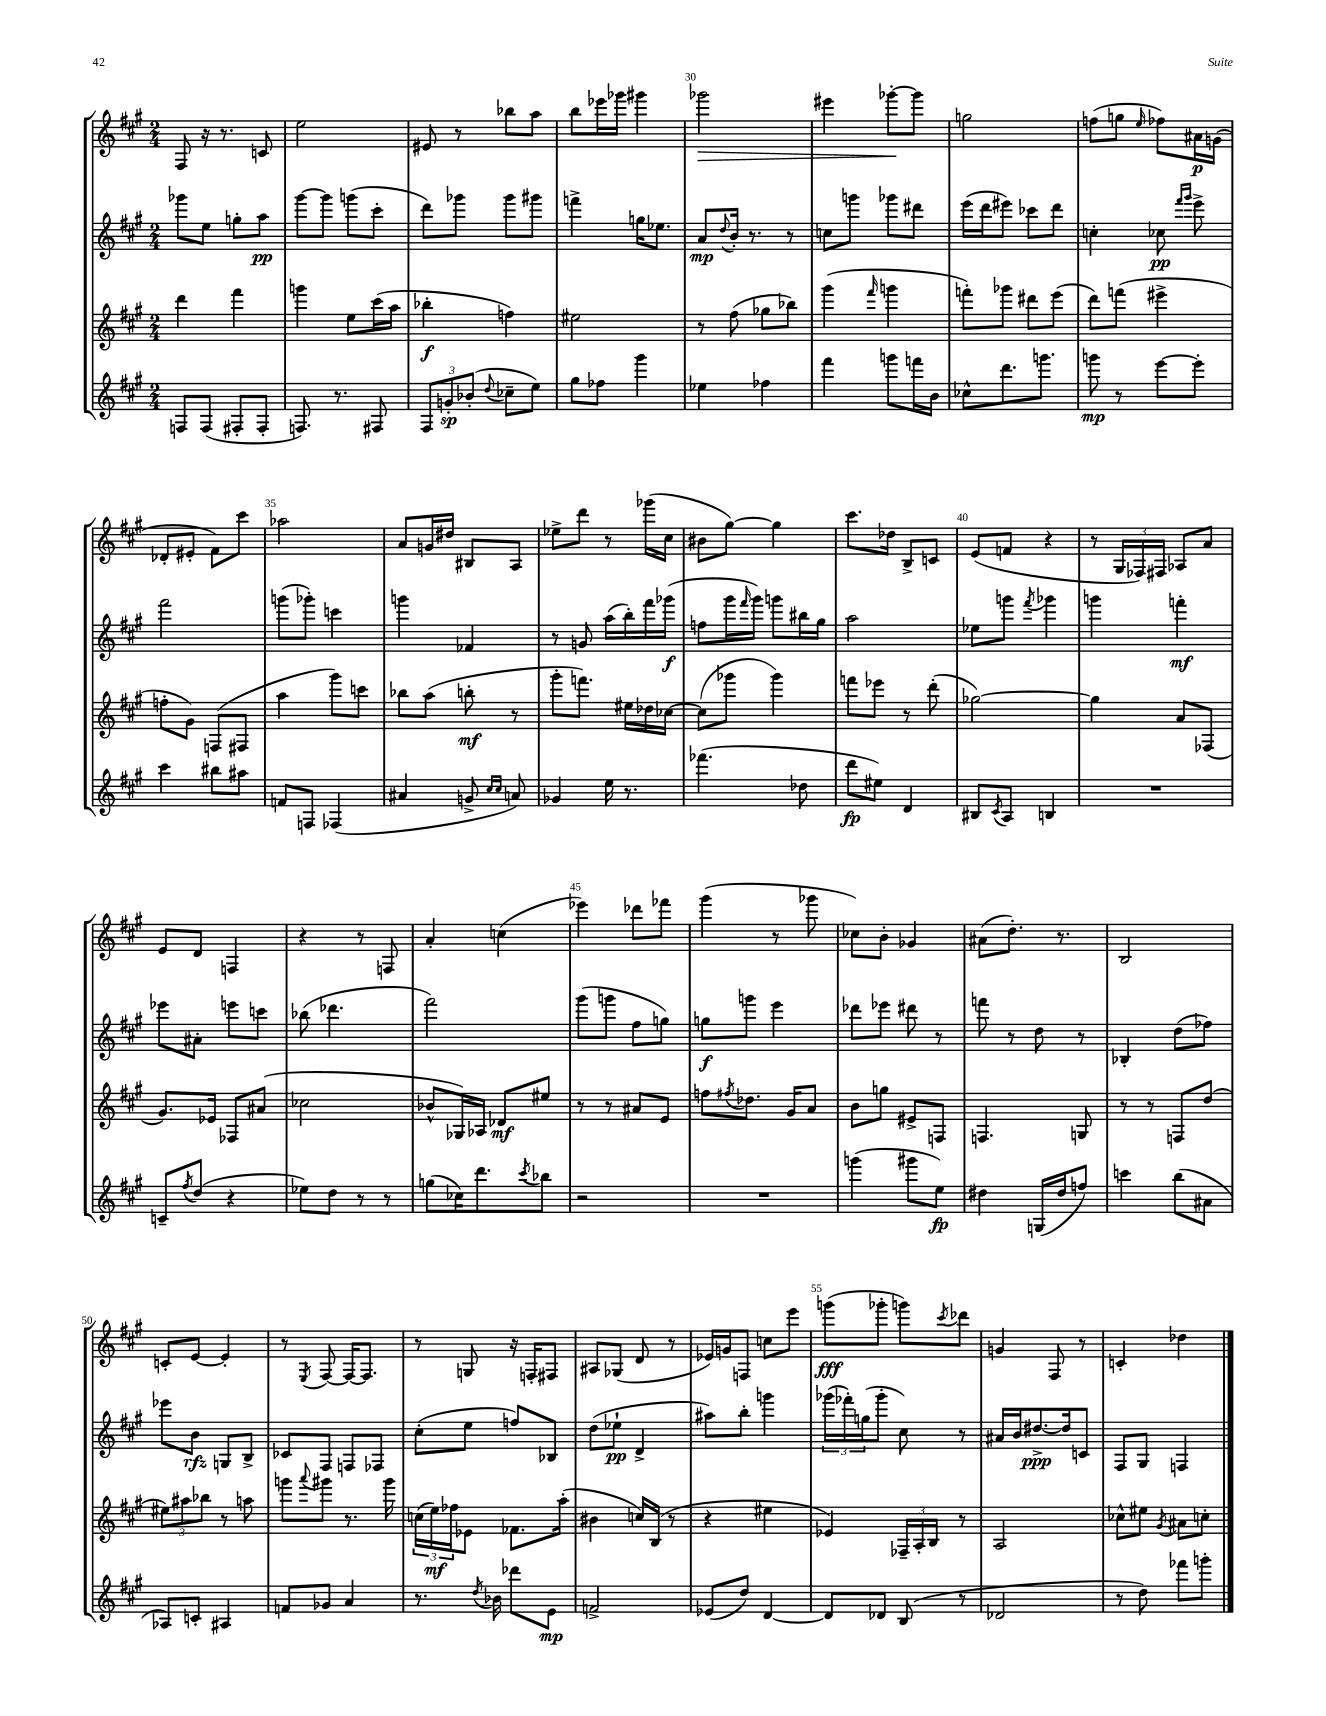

**kern	**kern	**kern	**kern
*staff4	*staff3	*staff2	*staff1
*clefG2	*clefG2	*clefG2	*clefG2
*k[f#c#g#]	*k[f#c#g#]	*k[f#c#g#]	*k[f#c#g#]
*M2/4	*M2/4	*M2/4	*M2/4
8F	4ddd	8ggg-	8F#
(8F	.	8ee	16r
.	.	.	8.r
8F#'	4fff#	8gg'	.
8F#'	.	8aa	8c
=	=	=	=
8.F)	4ggg	[8ggg#	2ee
.	.	8ggg#]	.
8.r	.	.	.
.	8ee	(8ggg	.
8F#	(16ccc#	8ccc#'	.
.	16aa	.	.
=	=	=	=
12F#	4bb-'	8ddd)	8e#
12g'	.	.	.
.	.	8ggg-	8r
(12b-'	.	.	.
8qqdd	.	.	.
8cc-~	4ff)	8ggg-	8bb-
8ee)	.	8ggg#	8aa
=	=	=	=
8gg#	2ee#	4fff^	8bb
8ff-	.	.	16eee-
.	.	.	16ggg-
4ggg#	.	16gg	4ggg#
.	.	8.ee-	.
=	=	=	=
4ee-	8r	8a	2ggg-
.	.	8qqdd	.
.	(8ff#	16b'	.
.	.	8.r	.
4ff-	8gg-	.	.
.	8bb-)	8r	.
=	=	=	=
4fff#	(4ggg#	8cc	4eee#
.	.	8ggg	.
.	16qqfff#	.	.
8ggg	4ggg	8ggg-	[8ggg-'
16fff	.	8ddd#	8ggg-]
16b	.	.	.
=	=	=	=
8cc-^^	8fff')	(16eee	2gg
.	.	16ddd	.
8.ddd	8ggg-	8eee#)	.
.	8ddd#	8ccc-	.
8.ggg	.	.	.
.	(8eee	8ddd	.
=	=	=	=
8ggg	8ddd)	4cc'	(8ff
8r	(8fff	.	8gg
.	.	.	16qqee
[8eee	4eee#^	8cc-	8ff-)
.	.	16qqfff#	.
.	.	16qqggg#	.
8eee']	.	8eee^	16a#
.	.	.	(16g
=	=	=	=
4ccc#	8ff'	2fff#	8d-'
.	8g#)	.	8e#'
8bb#	(8F	.	8f#)
8aa#	8F#	.	8ccc#
=	=	=	=
8f	4aa	(8ggg	2aa-
8F	.	8ggg-')	.
(4F-	8ggg#)	4ccc	.
.	8ccc	.	.
=	=	=	=
4a#	8bb-	4ggg	8a
.	(8aa	.	16g
.	.	.	16dd#
8g^	8bb'	4f-	8B#
16qqcc#	.	.	.
16qqcc#	.	.	.
8a)	8r	.	8A
=	=	=	=
4g-	8ggg#'	8r	8ee-^
.	8.fff)	8g	8ddd
16ee	.	(16aa	8r
8.r	16ee#	16bb')	.
.	16dd-	16fff#	(16ggg-
.	[16cc-	(16ggg-	16cc#
=	=	=	=
(4.fff-	(8cc-]	8ff	8b#
.	8ggg-	16ggg#	[8gg#)
.	.	16qqfff#	.
.	.	16ggg#)	.
.	4ggg-)	8ggg	4gg#]
8dd-	.	16bb#	.
.	.	16gg#	.
=	=	=	=
8ddd	8fff	2aa	8.ccc#
8ee#)	8eee-	.	.
.	.	.	16dd-
4d	8r	.	8B^
.	(8ddd'	.	8c
=	=	=	=
8B#	[2gg-)	8ee-	(8e
8qc#	.	.	.
8A	.	8ggg	8f
.	.	8qfff#	.
4B	.	4ggg-	4r
=	=	=	=
2r	4gg-]	4ggg	8r
.	.	.	24G#
.	.	.	24F-)
.	.	.	24F#
.	8a	4fff'	8A-
.	(8F-	.	8a
=	=	=	=
8c~	8.g#)	8eee-	8e
8qff#	.	.	.
(8dd	.	8a#'	8d
.	16e-	.	.
4r	8F-	8eee	4F
.	(8a#	8ccc	.
=	=	=	=
8ee-)	2cc-	(8bb-	4r
8dd	.	4.ddd-	.
8r	.	.	8r
8r	.	.	8F
=	=	=	=
(8gg	8b-^^	2fff#)	4a'
16cc-)	16G-)	.	.
8.ddd	16A-	.	.
.	8d-	.	(4cc
8qccc#	.	.	.
8bb-	8ee#	.	.
=	=	=	=
2r	8r	(8ggg#	4eee-)
.	8r	8ggg	.
.	8a#	8ff#	8ddd-
.	8e	8gg)	8fff-
=	=	=	=
2r	8ff	8gg	(4ggg#
.	8qff#	.	.
.	8.dd-	8ggg	.
.	.	4eee	8r
.	16g#	.	.
.	8a	.	8ggg-
=	=	=	=
(4ggg	8b	8ddd-	8cc-)
.	8gg	8eee-	8b'
8ggg#	8e#^	8ddd#	4g-
8ee)	8F	8r	.
=	=	=	=
4dd#	4.F	8fff	(8a#
.	.	8r	8.dd')
(16G	.	8dd	.
16dd#	.	.	8.r
8ff)	8G	8r	.
=	=	=	=
4ccc	8r	4B-'	2B
.	8r	.	.
(8bb	8F	(8dd	.
8a#	(8dd	8ff-)	.
=	=	=	=
8A-)	12ee#)	8eee-	8c'
.	12aa#	.	.
8c'	.	8b	[8e
.	12bb-	.	.
4A#	8r	8G	4e']
.	8aa	8B^	.
=	=	=	=
8f	8ggg	8c-	8r
.	8qqaaa	.	8qE
8g-	8ggg#	8F#	[8F#
4a	8.r	8F	16F#_
.	.	.	8.F#]
.	.	8F-	.
.	16ggg#	.	.
=	=	=	=
8.r	(24cc	(8cc#'	8r
.	24ee)	.	.
.	24ff-	.	.
.	8e-	8ee	8G
8qdd	.	.	.
16b-	.	.	.
8ddd-	8.f-	8ff)	16r
.	.	.	16F'
8e	.	8B-	8F#
.	(16aa'	.	.
=	=	=	=
2f^	4b#	(8dd	8A#
.	.	8ee-`	(8G-
.	16cc)	4d^	8d
.	(16B	.	.
.	8r	.	8r
=	=	=	=
(8e-	4r	8aa#)	16e-)
.	.	.	16g
8dd)	.	8bb'	8F
[4d	4ee#	4ggg	8cc
.	.	.	8eee
=	=	=	=
8d]	4e-)	(24ggg-	(8ggg
.	.	24fff-')	.
.	.	(24gg	.
8d-	.	8ggg-'	8ggg-'
(8B	24F-~	8cc#)	8ggg)
.	24A'	.	.
.	24B	.	.
.	.	.	8qccc#
8r	8r	8r	8ddd-
=	=	=	=
2d-	2A	16a#	4g
.	.	16b	.
.	.	[8.dd#^	.
.	.	.	8F#
.	.	16dd#]	.
.	.	8c	8r
=	=	=	=
8r	8cc-^^	8F#	4c'
8dd)	8ee#	8G#	.
.	8qg#	.	.
8fff-	8a#	4F	4dd-
8ggg'	8cc'	.	.
==	==	==	==
*-	*-	*-	*-
